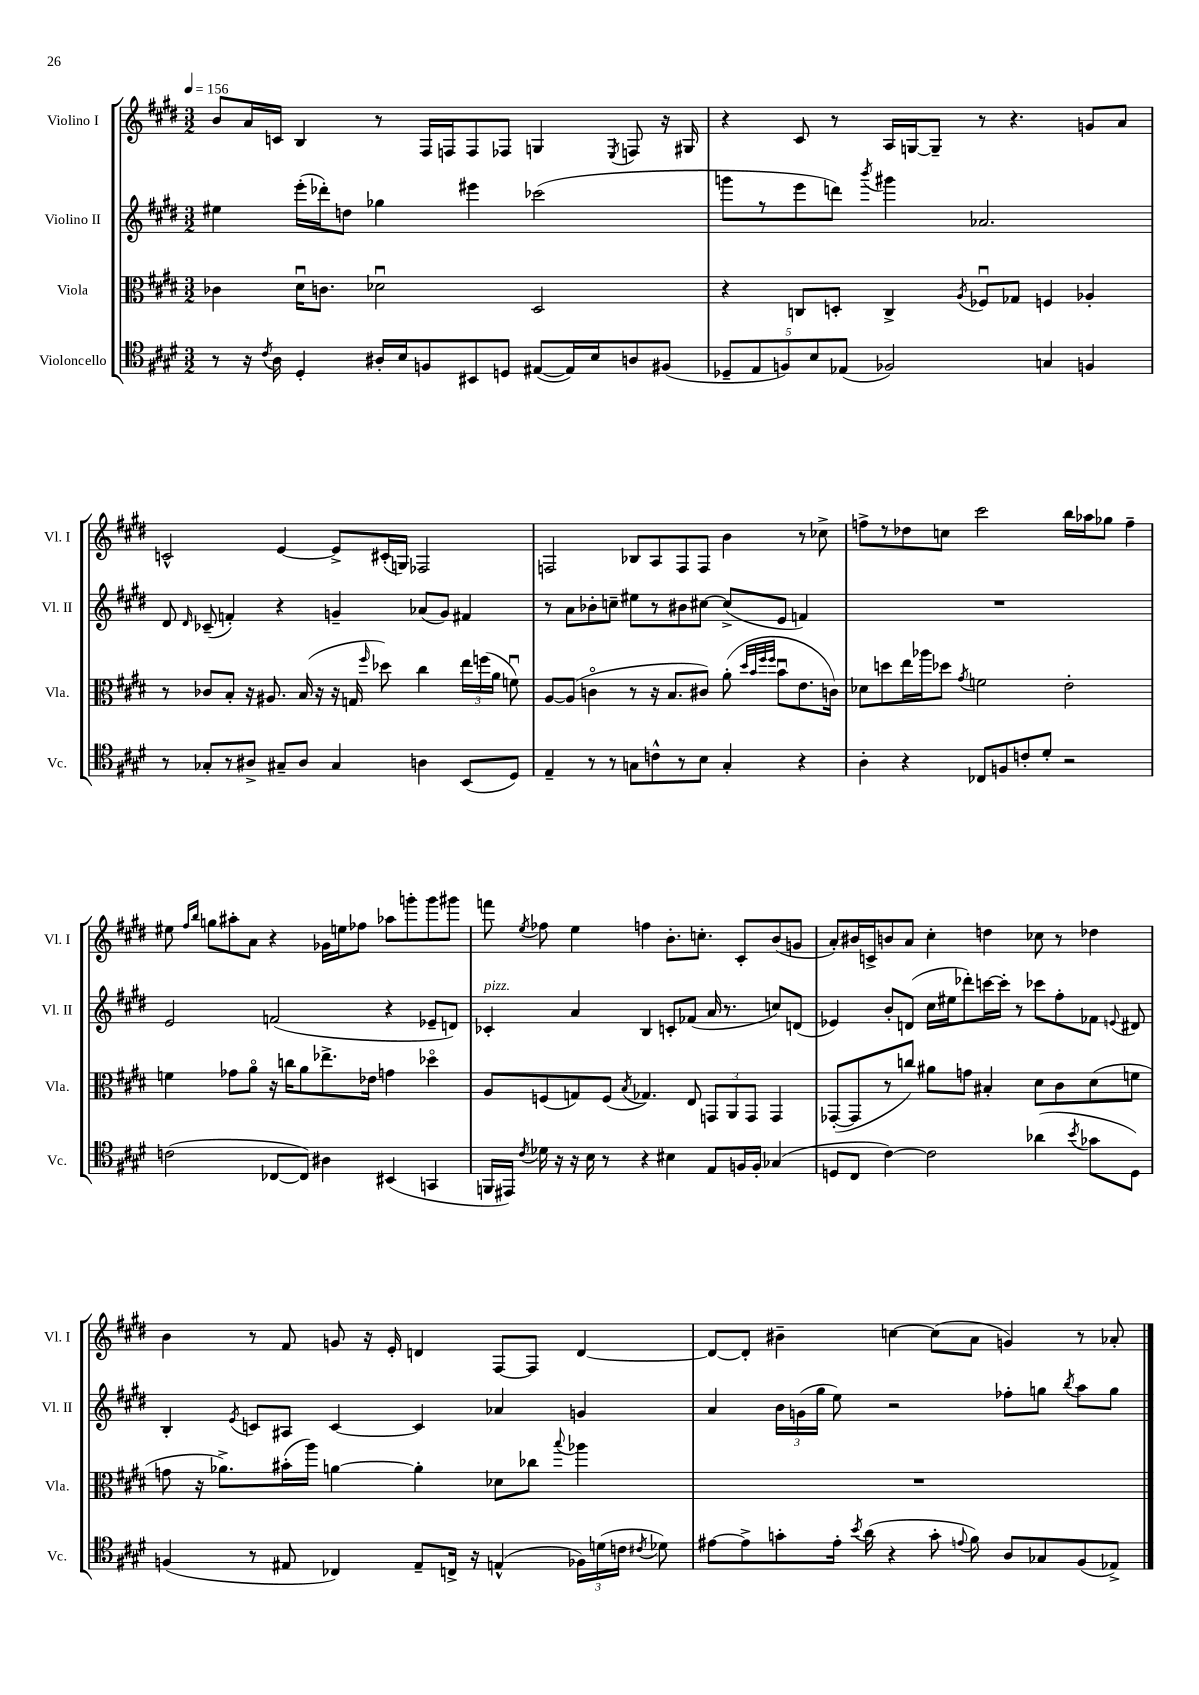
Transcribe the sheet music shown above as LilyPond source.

<<
\new StaffGroup <<
\new Staff = "s0" \with { instrumentName = "Violino I" shortInstrumentName = "Vl. I" } {
    \clef treble \key e \major \numericTimeSignature \time 3/2 \tempo 4 = 156
    \autoBeamOff b'8[ a'16 c'16] b4 r8 fis16[ f16 f8 fes8] g4 \acciaccatura { e8 } f8 r16 gis16 |
    r4 cis'8 r8 a16[ g16~ g8]-- r8 r4. g'8[ a'8] |
    c'2-^ e'4~ e'8[-> cis'16-.( g16]) fes2 |
    f2 bes8[ a8 f8 f8] b'4 r8 ces''8-> |
    f''8[-> r8 des''8 c''8] cis'''2 b''16[ aes''16 ges''8] f''4-- |
    eis''8 \grace { fis''16[ b''16] } g''8[ ais''8-. a'8] r4 ges'16[ e''16 fes''8] aes''8[ g'''8-. g'''8 gis'''8] |
    f'''8 \acciaccatura { e''8 } fes''8 e''4 f''4 b'8.[-. c''8.]-. cis'8[-. b'8( g'8] |
    a'8[-.) bis'16 c'16-> b'8 a'8] cis''4-. d''4 ces''8 r8 des''4 |
    b'4 r8 fis'8 g'8 r16 e'16-. d'4 fis8[~ fis8] d'4~ |
    d'8[~ d'8]-. bis'4-- c''4~ c''8[( a'8] g'4) r8 aes'8-. \bar "|." |
}
\new Staff = "s1" \with { instrumentName = "Violino II" shortInstrumentName = "Vl. II" } {
    \clef treble \key e \major \numericTimeSignature \time 3/2
    \autoBeamOff eis''4 e'''16[-.( des'''16-.) d''8] ges''4 eis'''4 ces'''2( |
    g'''8[ r8 e'''8 d'''8]) \acciaccatura { b'''8 } gis'''4 aes'2. |
    dis'8 \grace { dis'16 } ces'8--( f'4-.) r4 g'4-- aes'8[( g'8]) fis'4 |
    r8 a'8[ bes'8-. c''8]-- eis''8[ r8 bis'8 cis''8]~ cis''8[->( e'8] f'4) |
    R1. |
    e'2 f'2( r4 ees'8[-- d'8]) |
    ces'4-.^\markup { \italic "pizz." } a'4 b4 c'8[-. fes'8]( a'16 r8. c''8[) d'8]( |
    ees'4) b'8[-. d'8]( cis''16[ eis''16 des'''8-.) c'''16~ c'''16]-. r8 ces'''8[ fis''8-. fes'8] \appoggiatura { e'8 } dis'8 |
    b4-. \acciaccatura { e'8 } c'8[ ais8] c'4~ c'4 aes'4 g'4 |
    a'4 \tuplet 3/2 { b'16[ g'16( gis''16] } e''8) r2 fes''8[-. g''8] \acciaccatura { b''8 } a''8[ g''8] \bar "|." |
}
\new Staff = "s2" \with { instrumentName = "Viola" shortInstrumentName = "Vla." } {
    \clef alto \key e \major \numericTimeSignature \time 3/2
    \autoBeamOff ces'4 dis'16[\downbow c'8.] des'2\downbow dis2 |
    r4 c8[ d8]-. c4-> \acciaccatura { a8 } fes8[\downbow ges8] f4 aes4-. |
    r8 ces'8[ b8]-. r16 ais8. b16( r16 r16 g16 \grace { fis''16 } des''8) cis''4 \tuplet 3/2 { e''16[ f''16( a'16] } f'8\downbow) |
    a8[~ a8]( c'4\flageolet r8 r16 b8.[ cis'8]) a'8-.( \grace { dis''32[ b'32 fis''32 fis''32] } b'8[\downbow e'8. c'16]) |
    des'8[ d''8 e''16 aes''16 des''8] \acciaccatura { gis'8 } f'2 e'2-. |
    f'4 ges'8[ a'8]\flageolet r16 c''16[ a'8 ees''8.-> ees'16] g'4 des''4\flageolet |
    a8[ f8( g8) f8]( \acciaccatura { b8 } ges4.) e8 \tuplet 3/2 { g,8[ a,8 g,8] } g,4 |
    ges,8[~-.( ges,8 r8 c''8]) ais'8[ g'8] bis4-. dis'8[ cis'8 dis'8( f'8] |
    g'8 r16 aes'8.[->) bis'16-.( a''16]) a'4~ a'4-. des'8[ ces''8] \appoggiatura { b''8 } aes''4 |
    R1. \bar "|." |
}
\new Staff = "s3" \with { instrumentName = "Violoncello" shortInstrumentName = "Vc." } {
    \clef tenor \key e \major \numericTimeSignature \time 3/2
    \autoBeamOff r8 r16 \acciaccatura { cis'8 } a16 dis4-. ais16[-. b16 f8 bis,8 d8] eis8[~( eis16) b16 a8 fis8]( |
    \tuplet 5/4 { des8[-- e8 f8) b8 ees8]( } fes2) g4 f4 |
    r8 ges8[-. r8 ais8]-> gis8[-- ais8] gis4 a4 b,8[( dis8]) |
    e4-- r8 r8 g8[ c'8-^ r8 b8] g4-. r4 |
    a4-. r4 ces8[ f8 c'8-. dis'8]-. r2 |
    c'2( ces8[~ ces8]) ais4 bis,4( g,4 |
    f,16[ eis,16]) \acciaccatura { cis'8 } des'16 r16 r16 b16 r8 r4 bis4 e8[ f16 f16]-. ges4( |
    d8[ cis8] cis'4~) cis'2 aes'4( \acciaccatura { b'8 } ges'8[ d8]) |
    f4( r8 eis8 ces4) eis8[-- c16]-> r16 e4-^( \tuplet 3/2 { fes16[) d'16( c'16] } \acciaccatura { cis'8 } des'8) |
    eis'8[~ eis'8-> g'8-. eis'16]-. \acciaccatura { b'8 } a'16( r4 g'8-. \appoggiatura { e'8 } fis'8) a8[ ges8 fis8( ees8]->) \bar "|." |
}
>>
>>
\layout { \context { \Score \remove "Bar_number_engraver" } }
